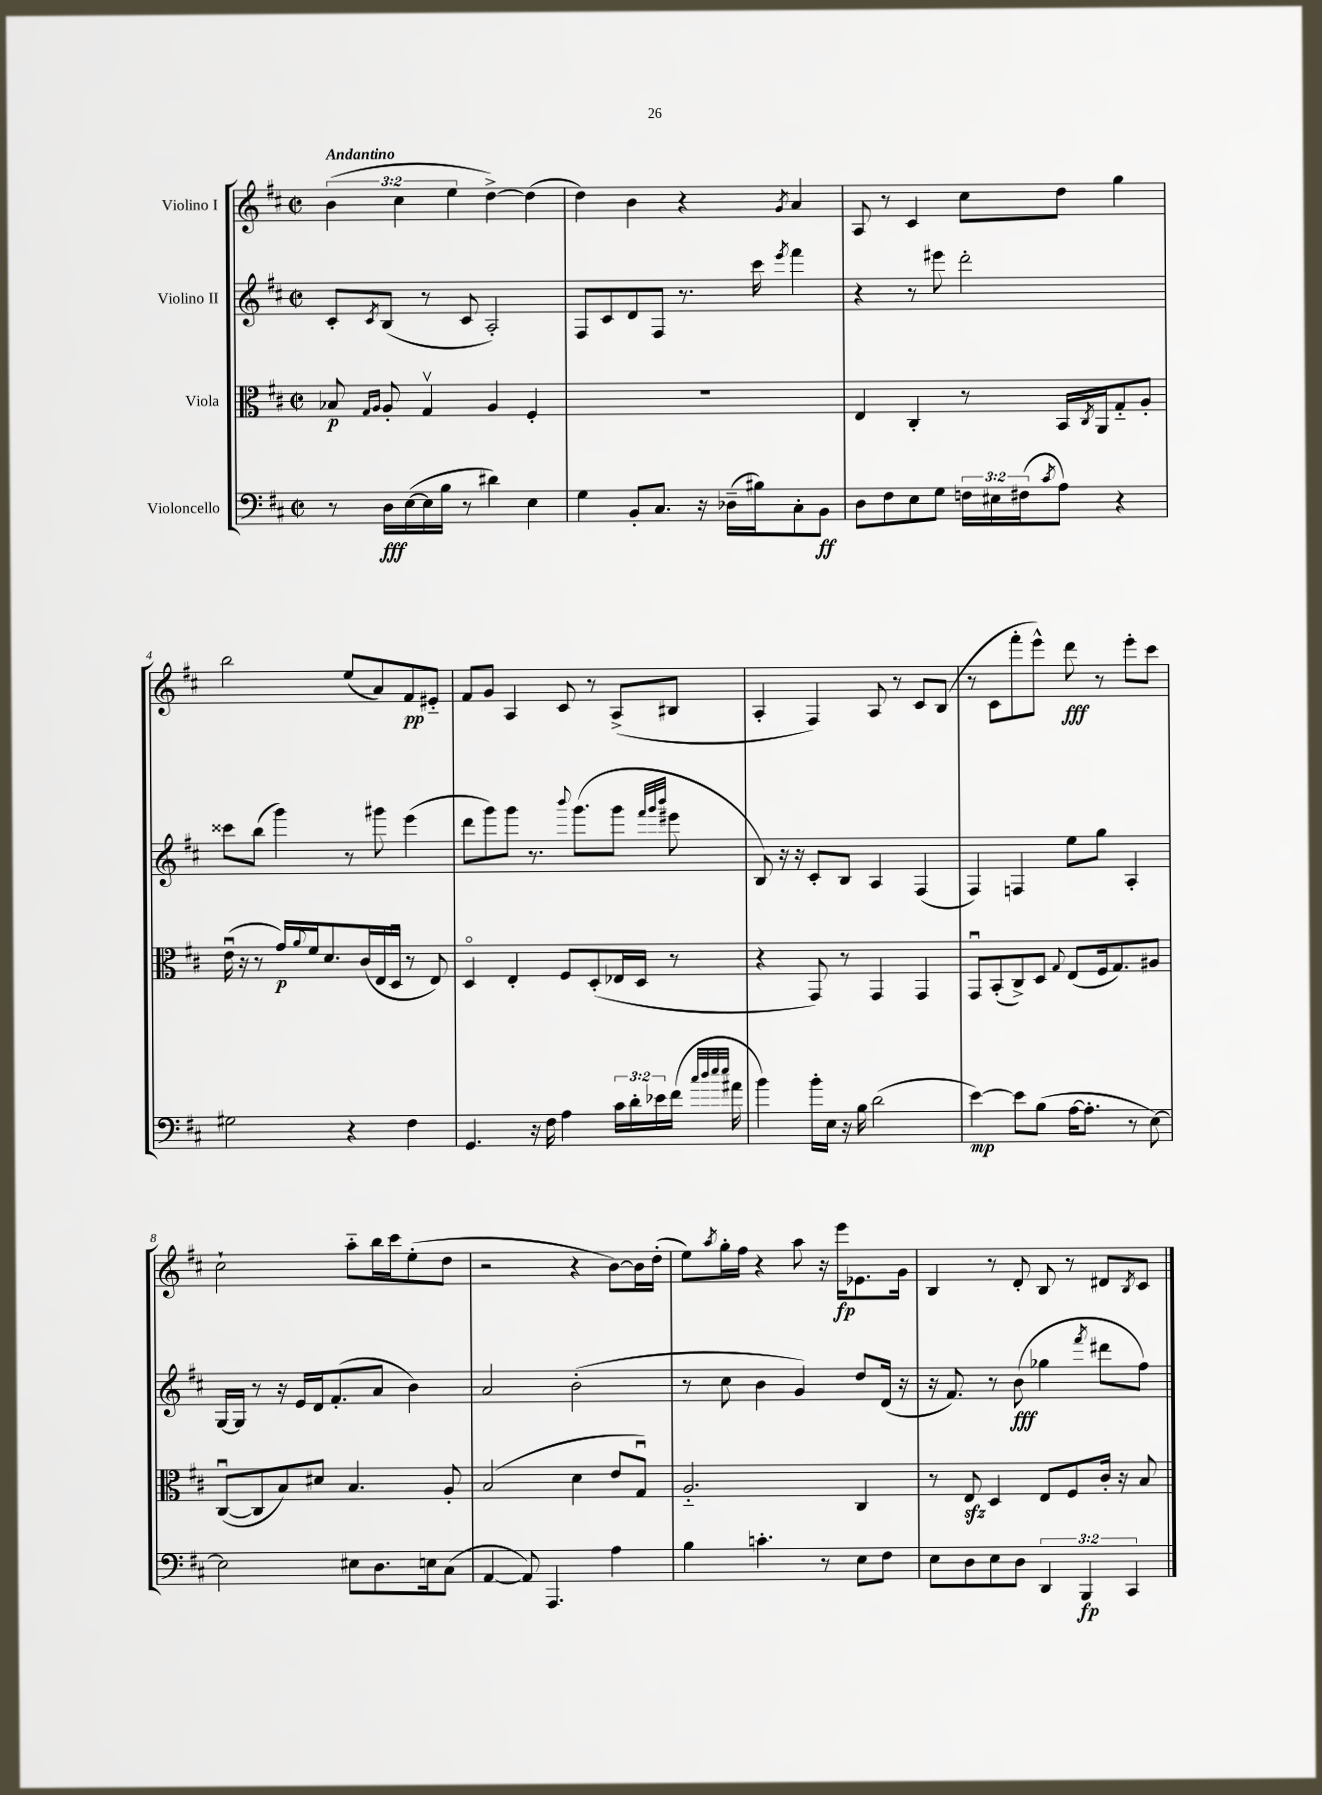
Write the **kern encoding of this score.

**kern	**kern	**kern	**kern
*staff4	*staff3	*staff2	*staff1
*clefF4	*clefC3	*clefG2	*clefG2
*k[f#c#]	*k[f#c#]	*k[f#c#]	*k[f#c#]
*M2/2	*M2/2	*M2/2	*M2/2
*met(c|)	*met(c|)	*met(c|)	*met(c|)
8r	8B-/	8c#'/L	(6b\
.	16qqG/LL	.	.
.	16qqA/JJ	8qc#/	.
16D\LL	8A'/	(8B/J	.
.	.	.	6cc#\
([16E\	.	.	.
16E\]	4Gv/	8r	.
16B\JJ	.	.	.
.	.	.	6ee\
8r	.	8c#/	.
4d#\)	4A/	2A'/)	[4dd^\)
4E\	4F#'/	.	(4dd\]
=	=	=	=
4G\	1r	8F#/L	4dd\)
.	.	8c#/	.
8BB'/L	.	8d/	4b\
8.C#/J	.	8F#/J	.
.	.	8.r	4r
16r	.	.	.
(16D-~\LL	.	.	.
16B#\J)	.	16ccc#\	.
.	.	8qeee/	8qg/
8C#'\	.	4fff#\	4a/
8BB\J	.	.	.
=	=	=	=
8D\L	4E/	4r	8A/
8F#\	.	.	8r
8E\	4C#'/	8r	4c#/
8G\J	.	8eee#\	.
24F\LL	8r	2ddd'\	8cc#\L
24E#\	.	.	.
(24F#\J	.	.	.
8qc#/	.	.	.
8A\J)	16BB/LL	.	8dd\J
.	8qC#/	.	.
.	16AA/J	.	.
4r	8G'~/	.	4gg\
.	8A'/J	.	.
=	=	=	=
2G#\	(16eu\	8ccc##\L	2bb\
.	16r	.	.
.	8r	(8bb\J	.
.	16g/LL)	4ggg\)	.
.	8qqa/	.	.
.	16f#/J	.	.
.	8.d/	.	.
4r	.	8r	(8ee/L
.	(16c#/L	.	.
.	16E/	8ggg#\	8a/)
.	16Du/JJ	.	.
4F#\	8r	(4eee\	8f#/
.	8E/)	.	8e#'~/J
=	=	=	=
4.GG/	4Do/	8ddd\L	8f#/L
.	.	8ggg\)	8g/J
.	4E'/	8ggg\J	4A/
16r	.	8.r	.
16F#\	.	.	.
4A\	8F#/L	.	8c#/
.	.	8qqbbb/	.
.	.	(8.ggg\L	.
.	(8D'/	.	8r
24c#\LL	16E-/L	8ggg\J	(8A^/L
24d'\	.	.	.
.	16D/JJ	.	.
24e-\	.	.	.
.	.	32qqfff#/LLL	.
.	.	32qqggg/	.
.	.	32qqbbb/JJJ	.
(16f#\JJ	8r	8eee#\	8B#/J
32qqcc#/LLL	.	.	.
32qqdd/	.	.	.
32qqee/	.	.	.
32qqee/JJJ	.	.	.
16a#\	.	.	.
=	=	=	=
4b\)	4r	8B/)	4A'/
.	.	16r	.
.	.	16r	.
16b'\LL	8GG/)	8c#'/L	4F#/)
16E\JJ	.	.	.
16r	8r	8B/J	.
16B\	.	.	.
(2d\	4GG/	4A/	8A/
.	.	.	8r
.	4GG/	(4F#/	8c#/L
.	.	.	(8B/J
=	=	=	=
[4e\)	8GGu/L	4F#/)	8r
.	(8BB'/	.	8c#\L
8e\]L	8C#^/)	4F/	8fff#'\
(8B\J	8D/J	.	8eee^^\J)
.	8qqG/	.	.
[16A\LK	(8E/L	8ee\L	8ddd\
8.A'\]J	.	.	.
.	16F#/k	8gg\J	8r
.	8.G/)	.	.
8r	.	4A'/	8eee'\L
[8E\)	8A#/J	.	8ccc#\J
=	=	=	=
2E\]	([8C#u/L	[16G/LL	2cc#`\
.	.	16G/]JJ	.
.	8C#/]	8r	.
.	8B/)	16r	.
.	.	16e/LL	.
.	8d#/J	16d/J	.
.	.	(8.f#'/	.
8E#\L	4.B/	.	8aa'~\L
8.D\	.	8a/J	16bb\L
.	.	.	16ccc#\J
.	.	4b\)	(8ee'\
16E\k	.	.	.
(8C#\J	8A'/	.	8dd\J
=	=	=	=
[4AA/	(2B/	2a/	2r
8AA/])	.	.	.
4.AAA/	.	.	.
.	4d\	(2b'\	4r
4A\	8e/L	.	[8b\L)
.	8Gu/J)	.	16b\]L
.	.	.	(16dd'\JJ
=	=	=	=
4B\	2.A'~/	8r	8ee\L)
.	.	.	8qaa/
.	.	8cc#\	16gg'\L
.	.	.	16ff#\JJ
4.c'\	.	4b\	4r
.	.	4g/)	8aa\
8r	.	.	16r
.	.	.	16eee\LK
8E\L	4C#/	8dd/L	8.e-\
8F#\J	.	(16d/Jk	.
.	.	16r	16g\Jk
=	=	=	=
8E\L	8r	16r	4B/
.	.	8.f#/)	.
8D\	8E/	.	.
8E\	4D/	8r	8r
8D\J	.	(8b\	8d'/
6DD/	8E/L	4gg-\	8B/
.	8F#/	.	8r
6BBB/	.	.	.
.	.	8qfff#/	.
.	16c#'/Jk	8ddd#\L	8d#/L
.	16r	.	.
6CC#/	.	.	.
.	.	.	8qB/
.	8B/	8ff#\J)	8c#/J
==	==	==	==
*-	*-	*-	*-
